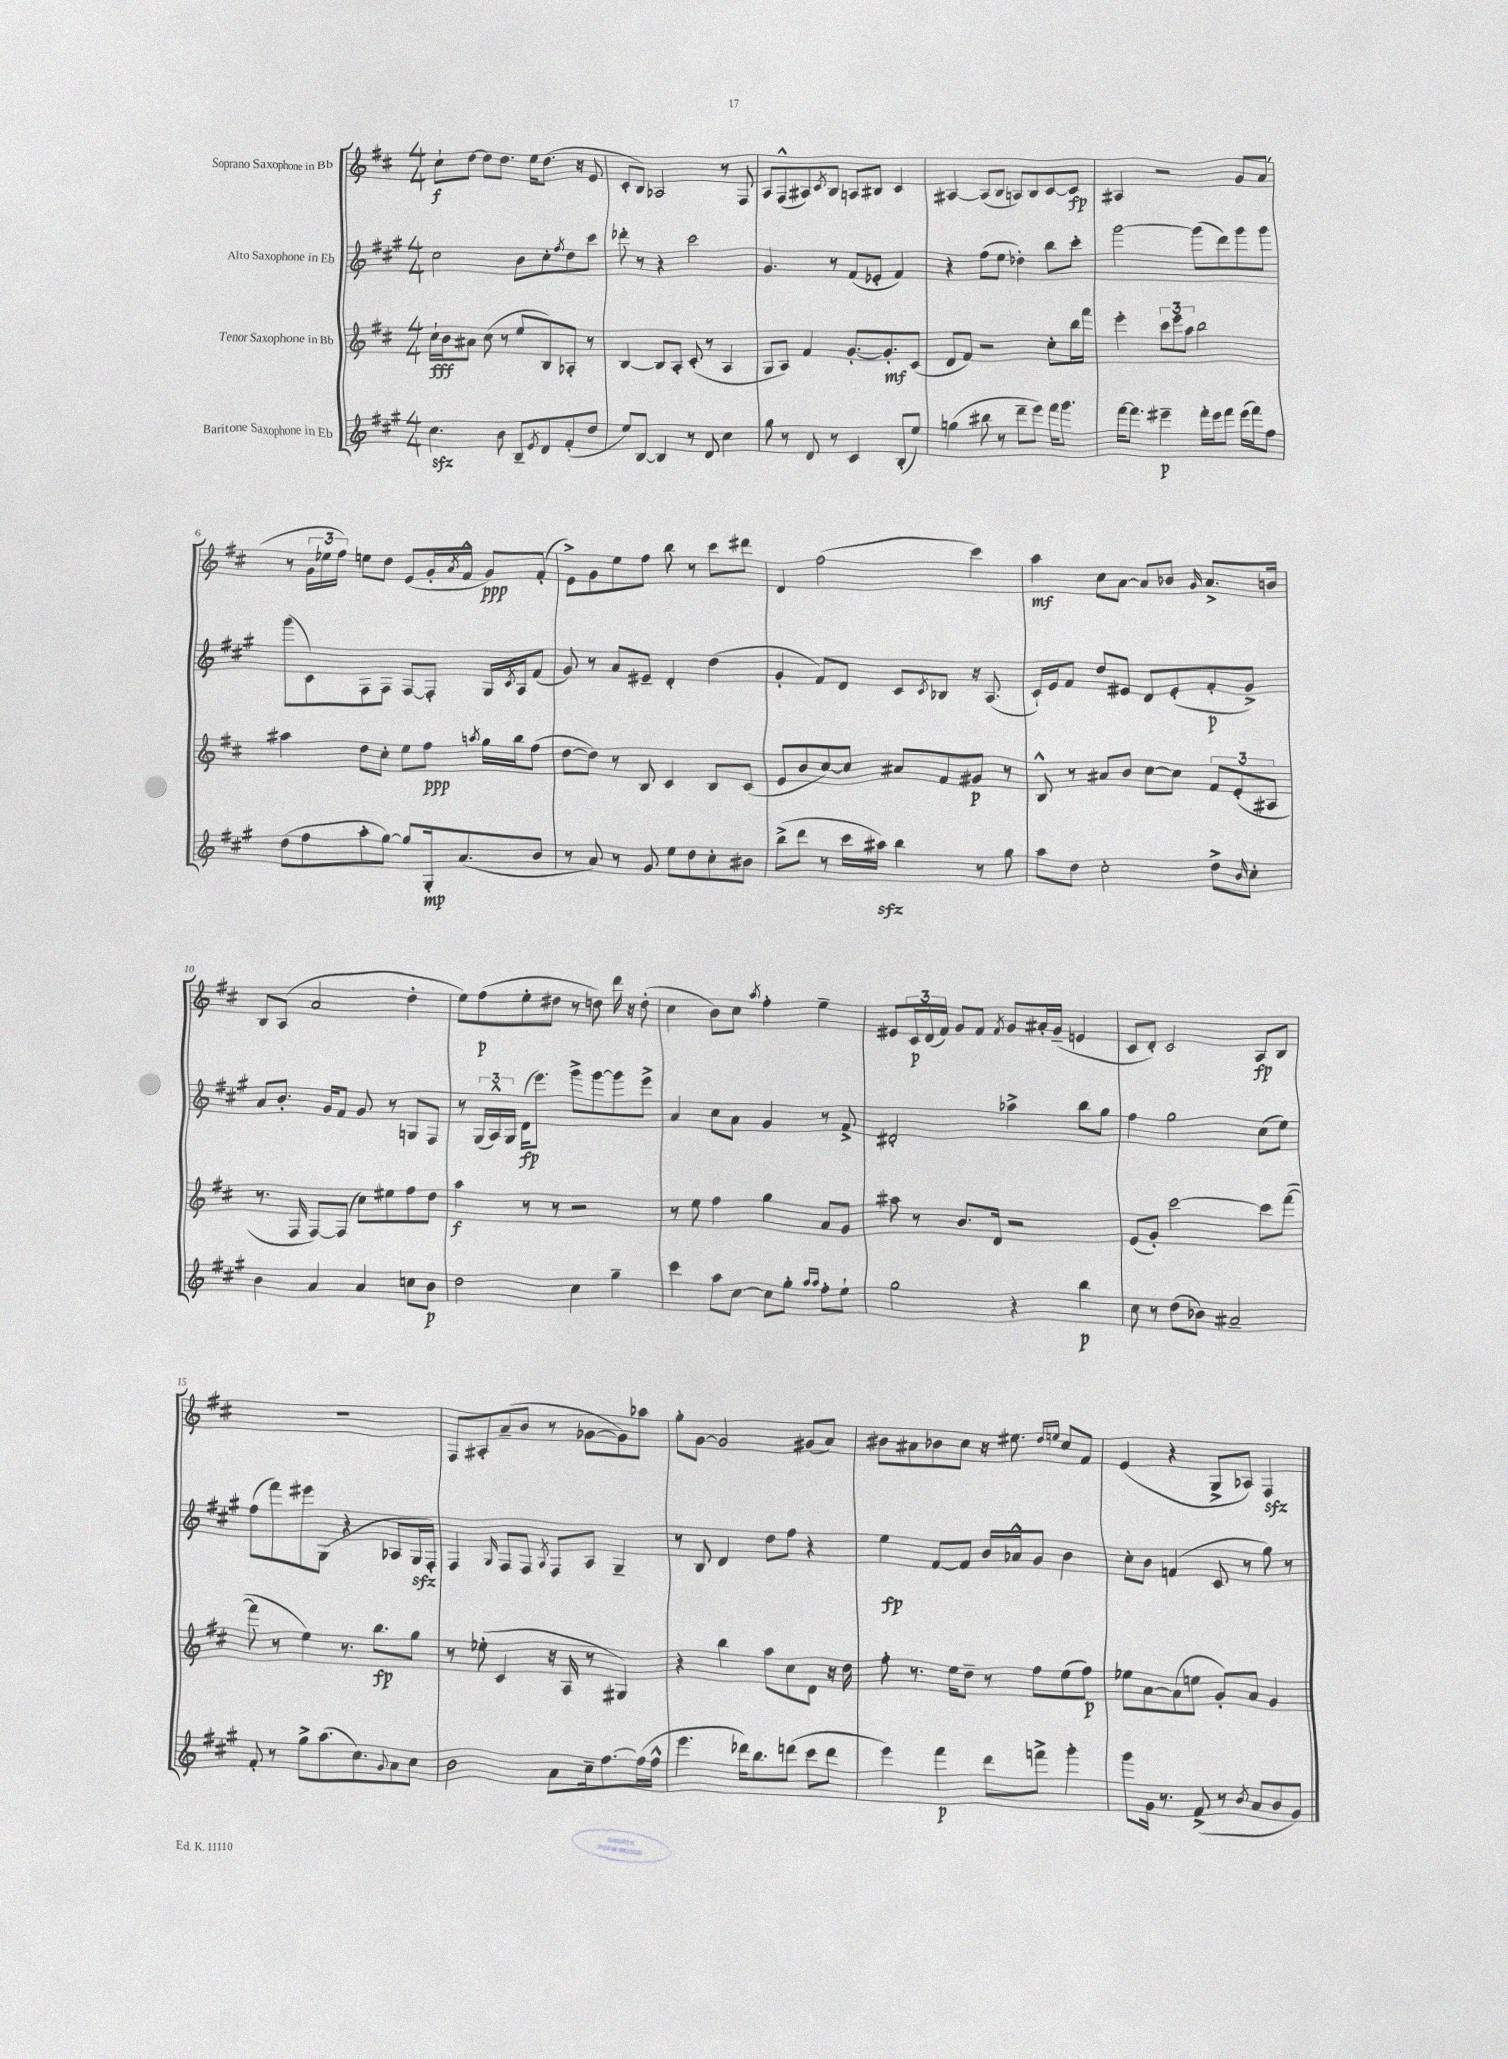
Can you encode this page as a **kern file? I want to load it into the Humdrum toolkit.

**kern	**dynam	**kern	**dynam	**kern	**dynam	**kern	**dynam
*part4	*part4	*part3	*part3	*part2	*part2	*part1	*part1
*staff4	*staff4	*staff3	*staff3	*staff2	*staff2	*staff1	*staff1
*I"Baritone Saxophone in Eb	*	*I"Tenor Saxophone in Bb	*	*I"Alto Saxophone in Eb	*	*I"Soprano Saxophone in Bb	*
*clefG2	*	*clefG2	*	*clefG2	*	*clefG2	*
*k[f#c#g#]	*	*k[f#c#]	*	*k[f#c#g#]	*	*k[f#c#]	*
*M4/4	*	*M4/4	*	*M4/4	*	*M4/4	*
=1	=1	=1	=1	=1	=1	=1	=1
4.cc#zz\	.	16cc#`\LL	fff	2cc#\	.	8cc#`\L	f
.	.	16b\J	.	.	.	.	.
.	.	8a#X\J	.	.	.	[8dd\J	.
.	.	(8cc#\	.	.	.	8dd\L]	.
8b\	.	8r	.	.	.	8.dd\J	.
8B~/L	.	8ee/L	.	8b\L	.	.	.
.	.	.	.	.	.	16ee\KL	.
8qe/	.	.	.	.	.	.	.
8d/	.	8B/)	.	8cc#'\	.	(8.dd\J	.
.	.	.	.	8qff#/	.	.	.
(8f#'/	.	8A-X'/J	.	8dd\	.	.	.
.	.	.	.	.	.	16r	.
8dd/J	.	8r	.	8ccc#\J	.	8e/	.
=2	=2	=2	=2	=2	=2	=2	=2
8ee/L)	.	[4B/	.	8ddd-X'\	.	8c#'/L	.
[8B/J	.	.	.	8r	.	8B/J)	.
4B/]	.	8B/L]	.	4r	.	2A-X/	.
.	.	8A'/J	.	.	.	.	.
8r	.	(8c#'/	.	2ccc#\	.	.	.
8d/	.	8r	.	.	.	.	.
4cc#\	.	4A/	.	.	.	8r	.
.	.	.	.	.	.	8F#/	.
=3	=3	=3	=3	=3	=3	=3	=3
8gg#\	.	8G/L	.	4.g#/	.	8A/L	.
8r	.	8A/J)	.	.	.	(8F#^^/	.
8d/	.	4f#/	.	.	.	8A#X/)	.
.	.	.	.	.	.	8qc#/	.
8r	.	.	.	8r	.	8B/J	.
4c#/	.	[8.g'/L	.	(8f#/L	.	8An/L	.
.	.	.	.	8e-X'/J	.	8B#X/J	.
.	.	8.g'/]	mf	.	.	.	.
(8B'/L	.	.	.	4f#/)	.	4c#/	.
8ee/J)	.	(8c#/J	.	.	.	.	.
=4	=4	=4	=4	=4	=4	=4	=4
(4ggn\	.	8d/L	.	4r	.	[4A#X/	.
.	.	8f#/J)	.	.	.	.	.
8bb#X\	.	2r	.	(8ff#\L	.	(8A#/L]	.
8r	.	.	.	8ee\J	.	8B/J	.
8ddd~\L	.	.	.	4dd-X'\)	.	8An/L)	.
8eee\J)	.	.	.	.	.	8B/	.
16fff#\KL	.	8cc#'\L	.	8bb\L	.	[8c#/	.
8.ggg#\J	.	.	.	.	.	.	.
.	.	16bb\L	.	8ccc#'\J	.	8c#/J]	fp
.	.	16fff#\JJ	.	.	.	.	.
=5	=5	=5	=5	=5	=5	=5	=5
[16fff#\KL	.	4eee'\	.	[2ggg#\	.	4A#X/	.
8.fff#\J]	.	.	.	.	.	.	.
4eee#X~\	p	12ccc#\L	.	.	.	2r	.
.	.	12eee\	.	.	.	.	.
.	.	12aa\J	.	.	.	.	.
16fff#'\LL	.	2bb\	.	(8ggg#\L]	.	.	.
16eee#\J	.	.	.	.	.	.	.
8fff#\J	.	.	.	8ddd\)	.	.	.
(16eee#\LL	.	.	.	8ggg#\	.	8g/L	.
16fff#\J)	.	.	.	.	.	.	.
8ff#\J	.	.	.	8ggg#\J	.	(8a/J	.
!!LO:LB:g=z
=6	=6	=6	=6	=6	=6	=6	=6
(8dd\L	.	4aa#X\	.	(8ggg#\L	.	8r	.
8ff#\	.	.	.	8c#\)	.	24g\LL	.
.	.	.	.	.	.	24ee-X\	.
.	.	.	.	.	.	24ff#\JJ)	.
8aa'\	.	8dd\L	.	8F#\	.	8een\L	.
[8gg#\J)	.	8cc#'\J	.	8F#\J	.	8dd\J	.
8gg#/L]	.	8ee\L	.	[8F#/L	.	(8e/L	.
16G#'/k	mp	8ff#\J	ppp	8F#'/J]	.	16g'/L	.
.	.	.	.	.	.	8qa/	.
(8.a/	.	.	.	.	.	16f#^^/JJ	.
.	.	8qaan/	.	.	.	.	.
.	.	16gg\LL	.	16G#/LL	.	8g/L)	ppp
.	.	.	.	8qc#/	.	.	.
.	.	16bb\J	.	16A/J	.	.	.
8b/J	.	(8ff#\J	.	(8f#/J	.	(8f#'/J	.
=7	=7	=7	=7	=7	=7	=7	=7
8r	.	[8dd\L	.	8g#/)	.	8e^\L)	.
8a/)	.	8dd\J])	.	8r	.	8g\	.
8r	.	8r	.	8a/L	.	8ee\	.
8g#/	.	8B/	.	8e#X~/J	.	8ff#\J	.
8ee\L	.	4c#/	.	4d'/	.	8bb\	.
8dd\	.	.	.	.	.	8r	.
8cc#'\	.	8B/L	.	(4dd\	.	8ccc#\L	.
8b#X\J	.	(8c#/J	.	.	.	8ddd#X\J	.
=8	=8	=8	=8	=8	=8	=8	=8
(8bb^\L	.	8e/L	.	4g#'/	.	4d/	.
8ddd\J	.	8b/	.	.	.	.	.
8r	.	[8cc#/)	.	8f#/L)	.	(2ff#\	.
16ccc#\LL	.	8cc#/J]	.	8d/J	.	.	.
16aa#Xzz\JJ)	.	.	.	.	.	.	.
4bb\	.	8a#X/L	.	8c#/L	.	.	.
.	.	.	.	8qc#/	.	.	.
.	.	8f#/	.	8B-X/J	.	.	.
8r	.	8g#X/J	p	16r	.	4ccc#\)	.
.	.	.	.	(8.A/	.	.	.
8gg#\	.	8r	.	.	.	.	.
=9	=9	=9	=9	=9	=9	=9	=9
8aa\L	.	8B^^/	.	16c#`/LL)	.	4aa\	mf
.	.	.	.	16e/J	.	.	.
8dd\J	.	8r	.	8f#/J	.	.	.
2cc#'\	.	8a#X/L	.	8dd/L	.	8cc#\L	.
.	.	8b/J	.	8e#X/J	.	[8a\J	.
.	.	[8cc#\L	.	8d/L	.	8a/L]	.
.	.	8cc#\J]	.	(8e#'/	.	8b-X/J	.
.	.	.	.	.	.	16qqg/	.
8dd^\L	.	12f#/L	.	8f#'/	p	8.a^/L	.
.	.	(12e'/	.	.	.	.	.
16qqb/	.	.	.	.	.	.	.
8cc#'\J	.	.	.	8g#^/J)	.	.	.
.	.	12A#X/J	.	.	.	.	.
.	.	.	.	.	.	16bn/Jk	.
!!LO:LB:g=z
=10	=10	=10	=10	=10	=10	=10	=10
4b\	.	8.r	.	8a/L	.	8B/L	.
.	.	.	.	8.b'/J	.	(8A/J	.
.	.	16F#/	.	.	.	.	.
4a/	.	[8F#/L)	.	.	.	2a/	.
.	.	.	.	16g#/KL	.	.	.
.	.	(8F#/J]	.	8f#/J	.	.	.
4a/	.	8cc#\L)	.	8g#/	.	.	.
.	.	8ee#X\	.	8r	.	.	.
8ccn\L	.	8ff#\	.	8Gn/L	.	4dd'\	.
8b\J	p	8dd\J	.	8F#/J	.	.	.
=11	=11	=11	=11	=11	=11	=11	=11
2dd\	.	4aa\	f	8r	.	8ee\L)	.
.	.	.	.	(24G#/LL	.	(8ff#\	p
.	.	.	.	24A^^/)	.	.	.
.	.	.	.	24G#/JJ	.	.	.
.	.	8r	.	(16d\KL	fp	8ee'\	.
.	.	.	.	8.eee\J)	.	.	.
.	.	8r	.	.	.	8dd#X\J	.
4cc#\	.	2r	.	8ggg#^\L	.	8r	.
.	.	.	.	[8ggg#\	.	8ddn\)	.
4gg#~\	.	.	.	8ggg#\]	.	16ddd\	.
.	.	.	.	.	.	16r	.
.	.	.	.	8eee^\J	.	(8dd'\	.
=12	=12	=12	=12	=12	=12	=12	=12
4ccc#\	.	8r	.	4a/	.	4cc#\	.
.	.	8ee\	.	.	.	.	.
8aa\L	.	4ff#\	.	8cc#\L	.	8b\L)	.
[8cc#\J	.	.	.	8a\J	.	8cc#\J	.
.	.	.	.	.	.	8qaa/	.
8cc#\L]	.	4gg\	.	4g#/	.	4ff#'\	.
8gg#'\J	.	.	.	.	.	.	.
16qqaa/LL	.	.	.	.	.	.	.
16qqaa/JJ	.	.	.	.	.	.	.
8ff#'\L	.	8a/L	.	8r	.	4ee~\	.
8ee`\J	.	8g/J	.	8f#^/	.	.	.
=13	=13	=13	=13	=13	=13	=13	=13
2gg#\	.	8aa#X\	.	2d#X'/	.	8e#X/L	.
.	.	8r	.	.	.	24c#/L	p
.	.	.	.	.	.	(24d/	.
.	.	.	.	.	.	24f#/JJ)	.
.	.	8.b/L	.	.	.	8g/L	.
.	.	.	.	.	.	8f#/J	.
.	.	16d/Jk	.	.	.	.	.
.	.	.	.	.	.	8qf#/	.
4r	.	2r	.	4aa-X^\	.	8g/L	.
.	.	.	.	.	.	16a#X'/L	.
.	.	.	.	.	.	(16g~/JJ	.
4bb\	p	.	.	8bb\L	.	4en/	.
.	.	.	.	8gg#\J	.	.	.
=14	=14	=14	=14	=14	=14	=14	=14
8cc#\	.	(8e/L	.	4ff#\	.	8c#/L	.
8r	.	8g'/J)	.	.	.	8d'/J)	.
(8dd\L	.	[2ccc#\	.	2gg#\	.	2c#/	.
8b-X\J)	.	.	.	.	.	.	.
2a#X~/	.	.	.	.	.	.	.
.	.	8ccc#\L]	.	(8cc#\L	.	8A/L	fp
.	.	([8fff#\J	.	8ee\J)	.	8B/J	.
!!LO:LB:g=z
=15	=15	=15	=15	=15	=15	=15	=15
8f#'/	.	8fff#\]	.	(8ff#\L	.	1r	.
8r	.	8r	.	8fff#\)	.	.	.
8gg#^\L	.	4ee\)	.	8eee#X\	.	.	.
(8.aa\	.	.	.	(8G#\J	.	.	.
.	.	8.r	.	4r	.	.	.
8.cc#\)	.	.	.	.	.	.	.
.	.	8.bb\L	fp	.	.	.	.
8qqg#/	.	.	.	.	.	.	.
8a\	.	.	.	8A-X/L	.	.	.
8cc#\J	.	8gg\J	.	16G#zz/L	.	.	.
.	.	.	.	16F#'/JJ)	.	.	.
=16	=16	=16	=16	=16	=16	=16	=16
2b\	.	8r	.	4F#/	.	8F#/L	.
.	.	(8ee-X'\	.	.	.	8A#X'/	.
.	.	.	.	16qqG#/	.	.	.
.	.	4c#/	.	8F#/L	.	(8a~/	.
.	.	.	.	8F#/J	.	8b/J	.
.	.	.	.	8qA/	.	.	.
8a\L	.	16r	.	8F#/L	.	8r	.
.	.	16A/	.	.	.	.	.
16cc#~\k	.	8r	.	8A/J	.	[8g-X\L	.
[8.ff#\	.	.	.	.	.	.	.
.	.	4G#X/)	.	4G#~/	.	8g-\])	.
(16ff#\L]	.	.	.	.	.	8aa-X\J	.
16ff#^^\JJ	.	.	.	.	.	.	.
=17	=17	=17	=17	=17	=17	=17	=17
4.eee\	.	4r	.	8r	.	8gg'\L	.
.	.	.	.	8B/	.	[8g\J	.
.	.	4bb\	.	4d/	.	2g/]	.
16ddd-X\KL)	.	.	.	.	.	.	.
8.bb\	.	.	.	.	.	.	.
.	.	8aa\L	.	8dd\L	.	.	.
(8dddn\J	.	8cc#\	.	8ff#\J	.	.	.
8ccc#\L	.	8d\J	.	4r	.	(8g#X/L	.
8ddd\J	.	16r	.	.	.	8a/J)	.
.	.	16dd\	.	.	.	.	.
=18	=18	=18	=18	=18	=18	=18	=18
4eee\)	.	8ff#'\	.	4ee\	fp	8b#X\L	.
.	.	8.r	.	.	.	8a#X\	.
4fff#\	p	.	.	[8f#/L	.	8b-X\	.
.	.	16ee\KL	.	.	.	.	.
.	.	8dd~\J	.	8f#/J]	.	8cc#\J	.
8ddd\L	.	8r	.	16b/LL	.	16r	.
.	.	.	.	16a-X^^/J	.	8.ee#X\	.
8fffn^\J	.	8ff#\L	.	8g#/J	.	.	.
.	.	.	.	.	.	16qqdd/LL	.
.	.	.	.	.	.	16qqeen/JJ	.
4ggg#'\	.	(8ee\	.	4b\	.	8cc#/L	.
.	.	8ff#\J)	p	.	.	8f#/J	.
=19	=19	=19	=19	=19	=19	=19	=19
8ggg#\L	.	8ee-X\L	.	8cc#'\L	.	(4e/	.
16g#\Jk	.	[8a\	.	8b\J	.	.	.
8.r	.	.	.	.	.	.	.
.	.	(8a\]	.	(4fn/	.	4r	.
(8f#^/	.	8een\J	.	.	.	.	.
8r	.	8g'/L)	.	8c#/	.	8G^/L	.
8qb/	.	.	.	.	.	.	.
8a/L	.	8a/J	.	8r	.	8A-X/J)	.
8b/	.	4g/	.	8gg#\)	.	4F#zz/	.
8g#/J)	.	.	.	8r	.	.	.
==	==	==	==	==	==	==	==
*-	*-	*-	*-	*-	*-	*-	*-
